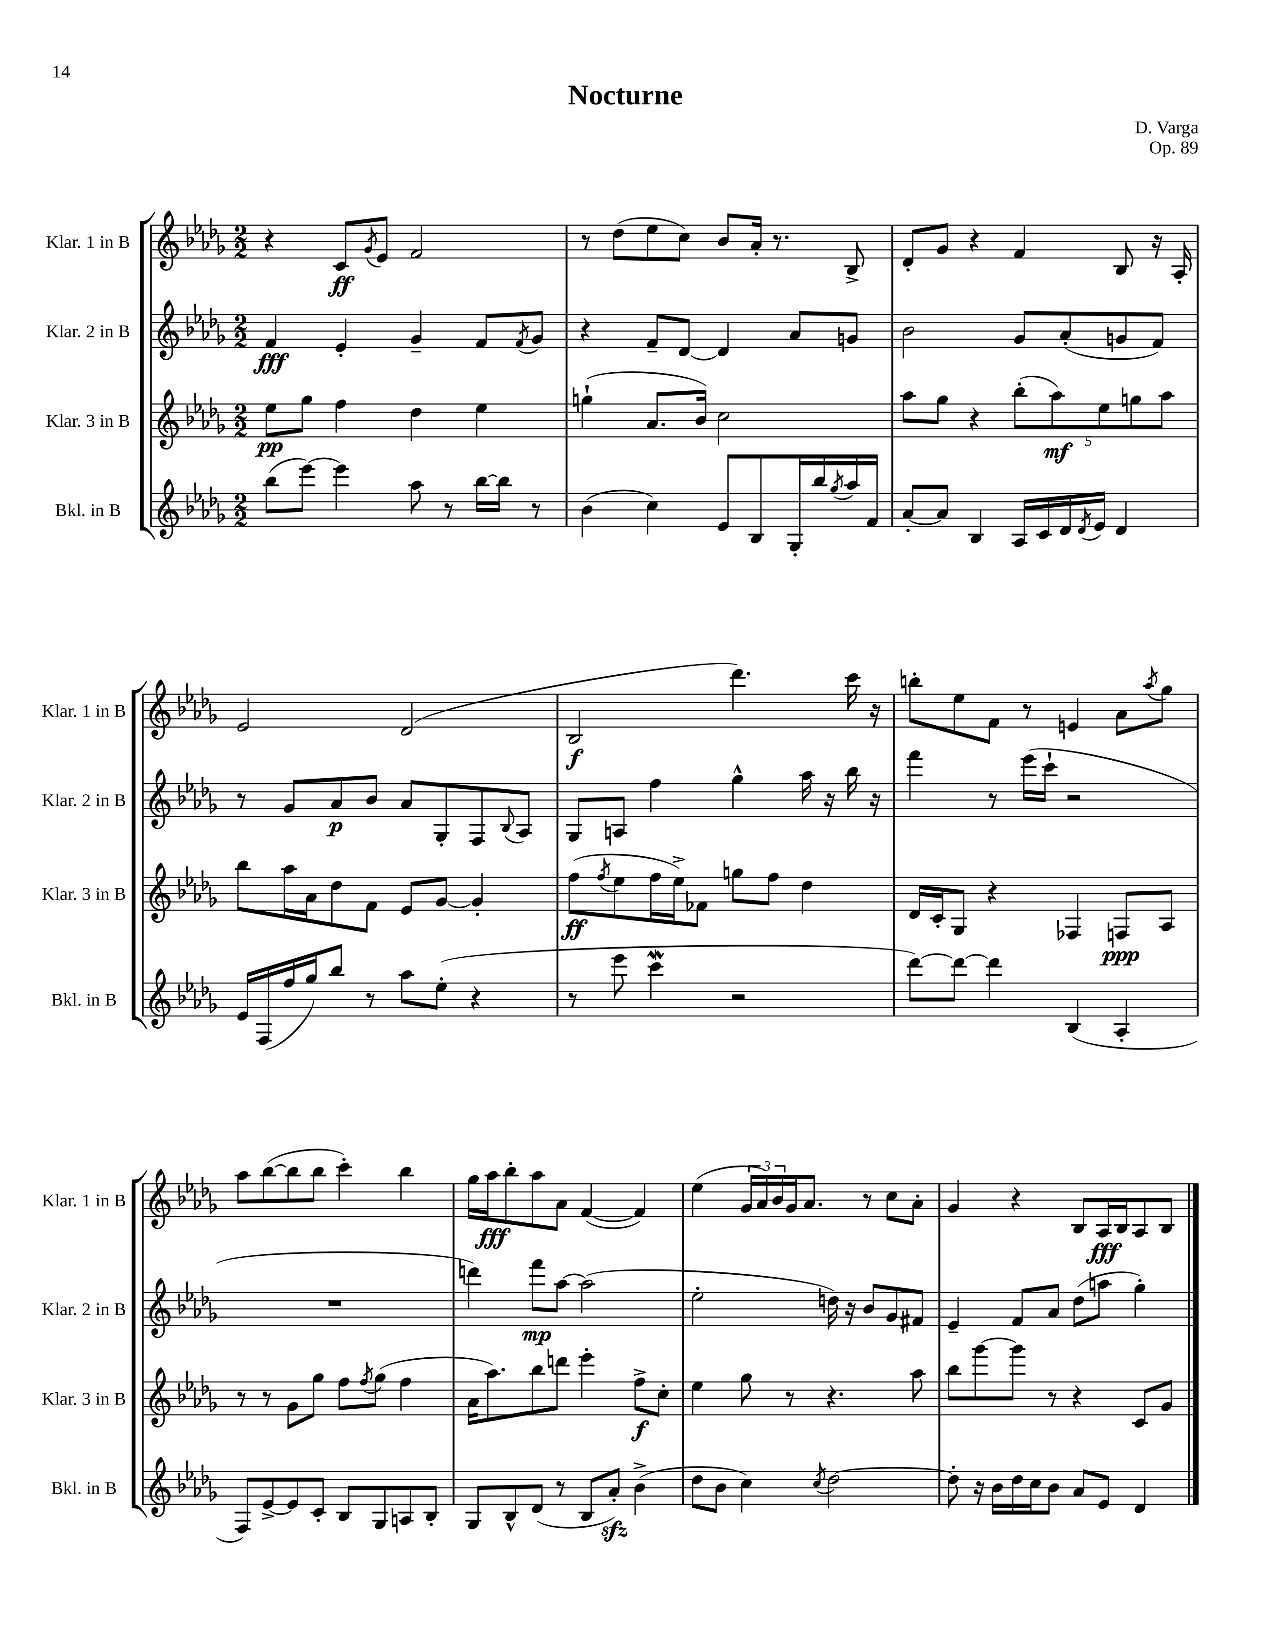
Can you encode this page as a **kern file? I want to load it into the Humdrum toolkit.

**kern	**kern	**dynam	**kern	**dynam	**kern	**dynam
*part4	*part3	*part3	*part2	*part2	*part1	*part1
*staff4	*staff3	*staff3	*staff2	*staff2	*staff1	*staff1
*I"Bkl. in B	*I"Klar. 3 in B	*	*I"Klar. 2 in B	*	*I"Klar. 1 in B	*
*I'Bkl. in B	*I'Klar. 3 in B	*	*I'Klar. 2 in B	*	*I'Klar. 1 in B	*
*clefG2	*clefG2	*	*clefG2	*	*clefG2	*
*k[b-e-a-d-g-]	*k[b-e-a-d-g-]	*	*k[b-e-a-d-g-]	*	*k[b-e-a-d-g-]	*
*M2/2	*M2/2	*	*M2/2	*	*M2/2	*
=1	=1	=1	=1	=1	=1	=1
(8bb-\L	8ee-\L	pp	4f/	fff	4r	.
[8eee-\J)	8gg-\J	.	.	.	.	.
4eee-\]	4ff\	.	4e-'/	.	8c/L	ff
.	.	.	.	.	8qg-/	.
.	.	.	.	.	8e-/J	.
8aa-\	4dd-\	.	4g-~/	.	2f/	.
8r	.	.	.	.	.	.
[16bb-\LL	4ee-\	.	8f/L	.	.	.
16bb-\JJ]	.	.	.	.	.	.
.	.	.	8qf/	.	.	.
8r	.	.	8g-/J	.	.	.
=2	=2	=2	=2	=2	=2	=2
(4b-\	(4ggn`\	.	4r	.	8r	.
.	.	.	.	.	(8dd-\L	.
4cc\)	8.a-/L	.	8f~/L	.	8ee-\	.
.	.	.	[8d-/J	.	8cc\J)	.
.	16b-/Jk)	.	.	.	.	.
8e-/L	2cc\	.	4d-/]	.	8b-/L	.
8B-/	.	.	.	.	16a-'/Jk	.
.	.	.	.	.	8.r	.
16G-'/L	.	.	8a-/L	.	.	.
16bb-/	.	.	.	.	.	.
8qgg-/	.	.	.	.	.	.
16aa-/	.	.	8gn/J	.	8B-^/	.
16f/JJ	.	.	.	.	.	.
=3	=3	=3	=3	=3	=3	=3
[8a-'/L	8aa-\L	.	2b-\	.	8d-'/L	.
8a-/J]	8gg-\J	.	.	.	8g-/J	.
4B-/	4r	.	.	.	4r	.
16A-/LL	(10bb-'\L	.	8g-/L	.	4f/	.
16c/	.	.	.	.	.	.
.	10aa-\)	mf	.	.	.	.
16d-/	.	.	(8a-'/	.	.	.
8qd-/	.	.	.	.	.	.
16e-/JJ	.	.	.	.	.	.
.	10ee-\	.	.	.	.	.
4d-/	.	.	8gn/	.	8B-/	.
.	10ggn\	.	.	.	.	.
.	.	.	8f/J)	.	16r	.
.	10aa-\J	.	.	.	.	.
.	.	.	.	.	16A-'/	.
!!LO:LB:g=z
=4	=4	=4	=4	=4	=4	=4
16e-/LL	8bb-\L	.	8r	.	2e-/	.
(16F/	.	.	.	.	.	.
16ff/	16aa-\L	.	8g-/L	.	.	.
16gg-/J)	16a-\J	.	.	.	.	.
8bb-/J	8dd-\	.	8a-/	p	.	.
8r	8f\J	.	8b-/J	.	.	.
8aa-\L	8e-/L	.	8a-/L	.	(2d-/	.
(8ee-'\J	[8g-/J	.	8G-'/	.	.	.
4r	4g-'/]	.	8F/	.	.	.
.	.	.	8qqB-/	.	.	.
.	.	.	8A-/J	.	.	.
=5	=5	=5	=5	=5	=5	=5
8r	(8ff\L	ff	8G-/L	.	2B-/	f
.	8qff/	.	.	.	.	.
8eee-\	8ee-\	.	8An/J	.	.	.
4cccW\	16ff\L	.	4ff\	.	.	.
.	16ee-^\J)	.	.	.	.	.
.	8f-X\J	.	.	.	.	.
2r	8ggn\L	.	4gg-^^\	.	4.ddd-\)	.
.	8ff\J	.	.	.	.	.
.	4dd-\	.	16aa-\	.	.	.
.	.	.	16r	.	.	.
.	.	.	16bb-\	.	16ccc\	.
.	.	.	16r	.	16r	.
=6	=6	=6	=6	=6	=6	=6
[8ddd-\L)	16d-/LL	.	4fff\	.	8bbn'\L	.
.	16c'/J	.	.	.	.	.
8ddd-\J_	8G-/J	.	.	.	8ee-\	.
4ddd-\]	4r	.	8r	.	8f\J	.
.	.	.	(16eee-\LL	.	8r	.
.	.	.	16ccc`\JJ	.	.	.
(4B-/	4F-X/	.	2r	.	4en/	.
4A-'/	8Fn/L	ppp	.	.	8a-\L	.
.	.	.	.	.	8qaa-/	.
.	8A-/J	.	.	.	8gg-\J	.
!!LO:LB:g=z
=7	=7	=7	=7	=7	=7	=7
8F/L)	8r	.	1r	.	8aa-\L	.
[8e-^/	8r	.	.	.	([8bb-\	.
8e-/]	8g-\L	.	.	.	8bb-\]	.
8c'/J	8gg-\J	.	.	.	8bb-\J	.
8B-/L	8ff\L	.	.	.	4ccc'\)	.
.	8qff/	.	.	.	.	.
8G-/	(8gg-\J	.	.	.	.	.
8An/	4ff\	.	.	.	4bb-\	.
8B-'/J	.	.	.	.	.	.
=8	=8	=8	=8	=8	=8	=8
8G-/L	16a-\KL	.	4dddn\)	.	16gg-\LL	.
.	8.aa-\)	.	.	.	16aa-\J	fff
8B-^^/	.	.	.	.	8bb-'\	.
(8d-/J	8bb-\	.	8fff\L	mp	8aa-\	.
8r	8dddn\J	.	[8aa-\J	.	8a-\J	.
8B-/L	4eee-'\	.	(2aa-\]	.	([4f/	.
8a-zz'/J)	.	.	.	.	.	.
(4b-^\	8ff^\L	f	.	.	4f/])	.
.	8cc'\J	.	.	.	.	.
=9	=9	=9	=9	=9	=9	=9
8dd-\L	4ee-\	.	2ee-'\	.	(4ee-\	.
8b-\J	.	.	.	.	.	.
4cc\)	8gg-\	.	.	.	24g-/LL	.
.	.	.	.	.	24a-/)	.
.	.	.	.	.	24b-/	.
.	8r	.	.	.	16g-/J	.
.	.	.	.	.	8.a-/J	.
8qcc/	.	.	.	.	.	.
[2dd-\	4.r	.	16ddn\)	.	.	.
.	.	.	16r	.	.	.
.	.	.	8b-/L	.	8r	.
.	.	.	8g-/	.	8cc\L	.
.	8aa-\	.	8f#X/J	.	8a-'\J	.
=10	=10	=10	=10	=10	=10	=10
8dd-'\]	8bb-\L	.	4e-~/	.	4g-/	.
16r	[8ggg-\	.	.	.	.	.
16b-\LL	.	.	.	.	.	.
16dd-\	8ggg-\J]	.	8f/L	.	4r	.
16cc\J	.	.	.	.	.	.
8b-\J	8r	.	8a-/J	.	.	.
8a-/L	4r	.	(8dd-\L	.	8B-/L	.
8e-/J	.	.	8aan\J	.	16A-/L	fff
.	.	.	.	.	16B-/J	.
4d-/	8c/L	.	4gg-'\)	.	8A-/	.
.	8g-/J	.	.	.	8B-/J	.
==	==	==	==	==	==	==
*-	*-	*-	*-	*-	*-	*-
